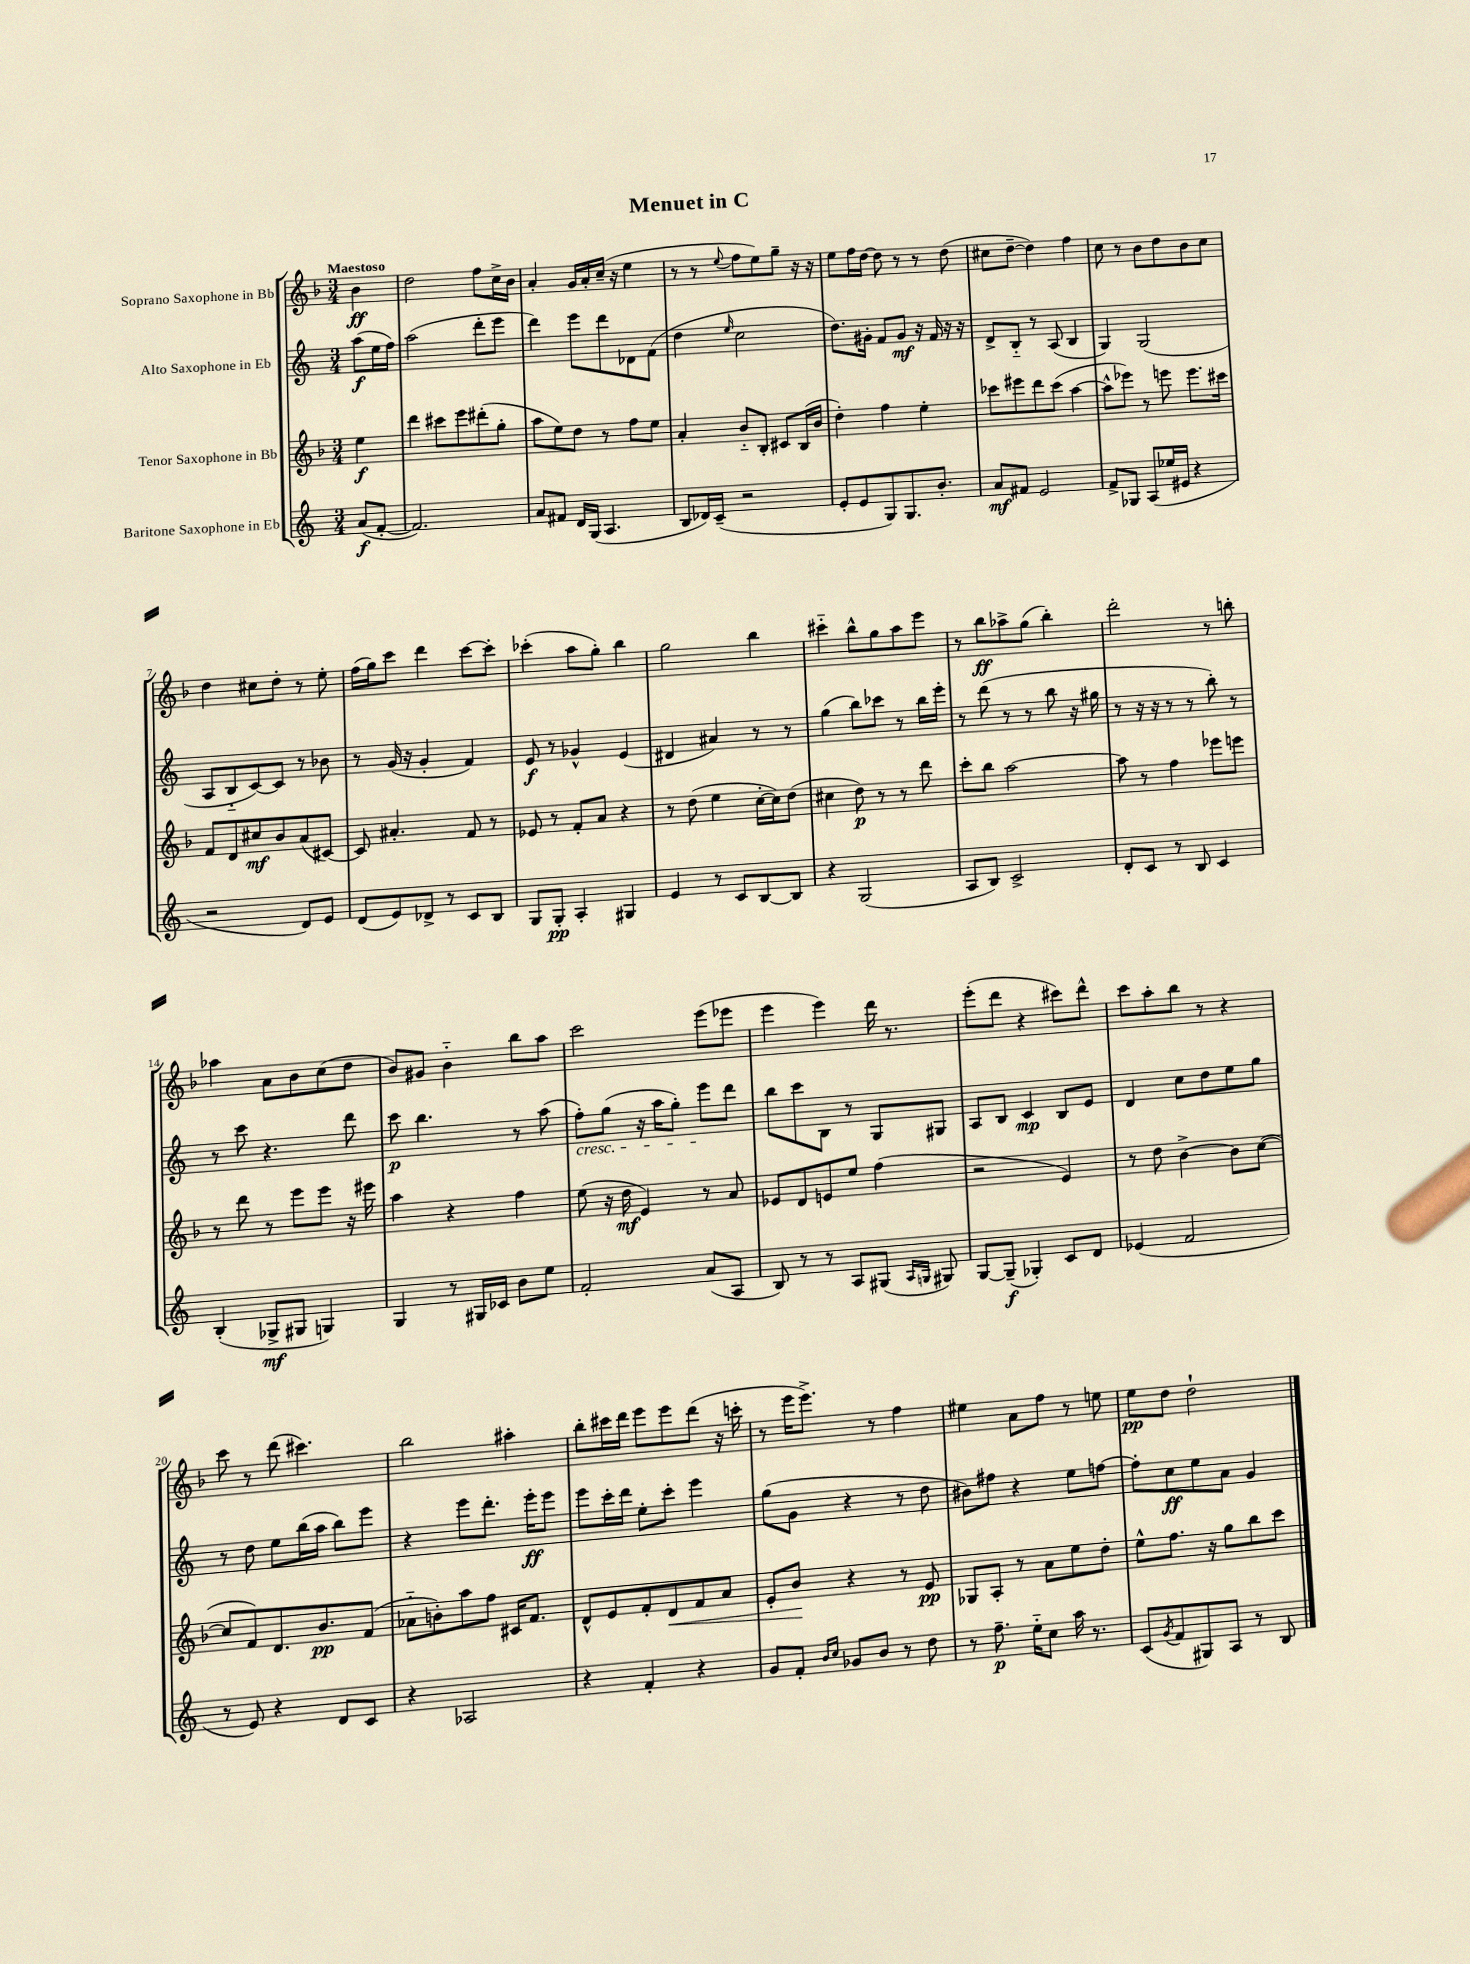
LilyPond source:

\header { title = "Menuet in C" }
<<
\new StaffGroup <<
\new Staff = "s0" \with { instrumentName = "Soprano Saxophone in Bb" } {
    \clef treble \key f \major \numericTimeSignature \time 3/4 \partial 4 \tempo "Maestoso"
    bes'4\ff |
    d''2 f''8 c''16-> bes'16 |
    a'4-. g'16 a'16-. c''16--( r16 e''4 |
    r8 r8 \appoggiatura { e''8 } f''8 e''8) g''8-- r16 r16 |
    e''8 f''16 d''16~ d''8 r8 r8 d''8( |
    cis''8 d''8~-- d''4) f''4 |
    c''8 r8 bes'8 d''8 bes'8 c''8 |
    d''4 cis''8 d''8-. r8 e''8-. |
    f''16( g''16) c'''8 d'''4 c'''8~ c'''8-. |
    ces'''4-.( a''8 g''8-.) bes''4 |
    g''2 bes''4 |
    cis'''4-_ bes''8-^ g''8 a''8 e'''8 |
    r8 bes''8\ff aes''8-> g''8( bes''4-.) |
    d'''2-. r8 b''8-. |
    aes''4 a'8 bes'8 c''8( d''8 |
    bes'8) gis'8 bes'4-_ bes''8 a''8 |
    c'''2 e'''8( ees'''8 |
    e'''4 e'''4) d'''16 r8. |
    e'''8-.( d'''8 r4 cis'''8) d'''8-^ |
    c'''8 a''8-. bes''8 r8 r4 |
    c'''8 r8 d'''8( cis'''4.) |
    bes''2 ais''4-. |
    bes''8-. cis'''16 d'''16 e'''8 e'''8 d'''8( r16 c'''16-. |
    r8 e'''16 e'''8.->) r8 f''4 |
    eis''4 a'8 f''8 r8 e''8 |
    e''8\pp d''8 d''2-! \bar "|." |
}
\new Staff = "s1" \with { instrumentName = "Alto Saxophone in Eb" } {
    \clef treble \key c \major \numericTimeSignature \time 3/4 \partial 4
    a''8\f( e''16 f''16) |
    a''2( d'''8-. e'''8 |
    d'''4) e'''8 d'''8 des'8 f'8( |
    d''4 \grace { e''16 } c''2 |
    d''8.) gis'16-. f'8 gis'8\mf r16 f'16 r16 r16 |
    d'8-> b8-_ r8 a8( b4 |
    g4) g2( |
    a8 b8-_ c'8~) c'8 r8 bes'8 |
    r8 g'16( r16 g'4-. f'4) |
    e'8\f r8 ges'4-^ e'4( |
    dis'4 ais'4) r8 r8 |
    g''4( b''8) ces'''8 r8 b''16 e'''16-. |
    r8 d'''8( r8 r8 b''8 r16 gis''16 |
    r8 r16 r16 r8 r8 b''8-.) r8 |
    r8 c'''8 r4. d'''8 |
    c'''8\p b''4. r8 a''8( |
    f''8-.\cresc) g''8( r16 a''16 g''8-.) e'''8\! d'''8 |
    b''8 c'''8 b8 r8 g8 gis8 |
    a8 b8 c'4\mp b8 e'8 |
    d'4 c''8 d''8 e''8 g''8 |
    r8 d''8 e''8 b''16( a''16 b''8) e'''8 |
    r4 e'''8 d'''8.-. e'''16-.\ff e'''8 |
    e'''8 c'''16-. d'''16 e''8-. c'''8-. e'''4 |
    g''8( g'8 r4 r8 d''8 |
    bis'8) fis''8 r4 e''8 f''8~ |
    f''8-. c''8\ff e''8 a'8 g'4 \bar "|." |
}
\new Staff = "s2" \with { instrumentName = "Tenor Saxophone in Bb" } {
    \clef treble \key f \major \numericTimeSignature \time 3/4 \partial 4
    e''4\f |
    d'''4 cis'''8 e'''8 dis'''8-.( g''8-. |
    a''8 e''8) d''8 r8 f''8 e''8 |
    a'4-. bes'8-_ bes8-. cis'8 bes16( bes'16 |
    d''4-.) f''4 e''4-. |
    ces'''8 eis'''8 d'''8 ces'''8( a''4~ |
    a''8-^ ees'''8) r8 e'''8 e'''8. cis'''16 |
    f'8 d'8 cis''8\mf bes'8 a'8( cis'8~) |
    cis'8 ais'4.-. f'8 r8 |
    ees'8 r8 f'8-. a'8 r4 |
    r8 d''8( e''4 c''16~-. c''16) d''8( |
    cis''4 d''8\p) r8 r8 d'''8 |
    c'''8-. bes''8 a''2~ |
    a''8 r8 f''4 ees'''8 e'''8 |
    r8 d'''8 r8 e'''8 e'''8 r16 eis'''16 |
    a''4 r4 f''4 |
    e''8( r16 d''16\mf e'4) r8 a'8 |
    ees'8 d'8 e'8 e''8 f''4( |
    r2 e'4) |
    r8 d''8 bes'4~-> bes'8 c''8~( |
    c''8 f'8) d'8. bes'8.\pp f'8( |
    aes'8-_ b'8-.) a''8 f''8 cis'16 f'8. |
    d'8-^ e'8 f'8-. d'8\< f'8 a'8 |
    e'8-. bes'8\! r4 r8 e'8\pp |
    ges8 a8-. r8 a'8 e''8 d''8-. |
    e''8-^ f''8. r16 g''8 bes''8 c'''8 \bar "|." |
}
\new Staff = "s3" \with { instrumentName = "Baritone Saxophone in Eb" } {
    \clef treble \key c \major \numericTimeSignature \time 3/4 \partial 4
    a'8\f( f'8~-. |
    f'2.) |
    a'8 fis'8 d'16 g16( a4. |
    b8 des'16) c'16--( r2 |
    e'8-. e'8 g8) g8. b'8.-. |
    a'8\mf fis'8 e'2 |
    f'8-> ges8 a8( ees''16 eis'16 r4 |
    r2 d'8) e'8 |
    d'8( e'8) des'8-> r8 c'8 b8 |
    g8 g8-.\pp a4-. gis4 |
    e'4 r8 c'8 b8~ b8 |
    r4 g2( |
    a8 b8) c'2-> |
    d'8-. c'8 r8 b8 c'4 |
    b4-.( ges8->\mf gis8 g4) |
    g4 r8 gis16 ces'16 b'8 e''8 |
    f'2-. a'8( a8 |
    b8) r8 r8 a8 gis8( \grace { a16 g16 } gis8) |
    g8~ g8--\f( ges4-.) c'8 d'8 |
    ees'4( f'2 |
    r8 e'8) r4 d'8 c'8 |
    r4 aes2 |
    r4 f'4-. r4 |
    g'8 f'8-. \grace { b'16 c''16 } ges'8 b'8 r8 d''8 |
    r8 f''8.--\p e''16-_ c''8 a''16 r8. |
    c'8( \acciaccatura { g'8 } f'8 gis8) a8 r8 b8 \bar "|." |
}
>>
>>
